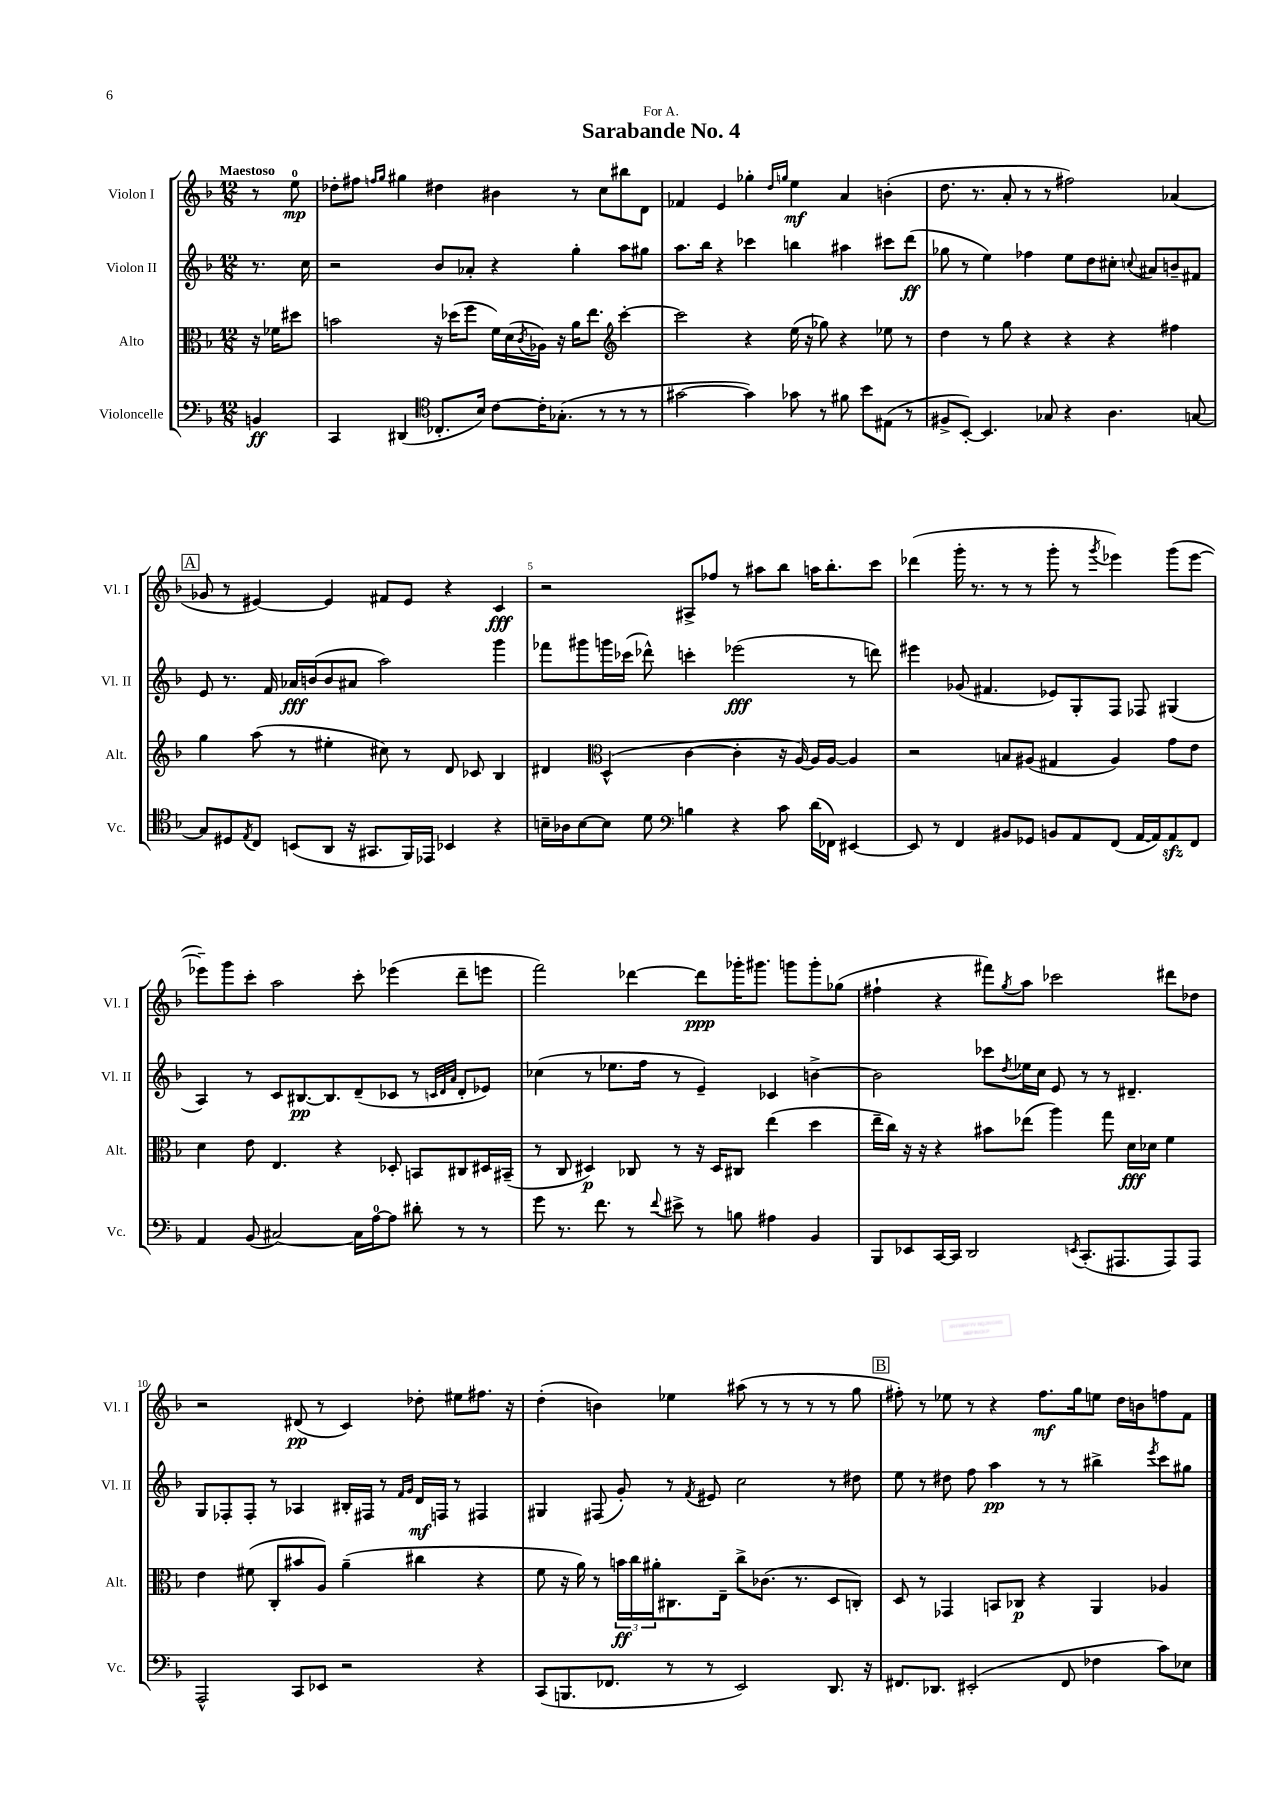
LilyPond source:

\header { title = "Sarabande No. 4" dedication = "For A." }
<<
\new StaffGroup <<
\new Staff = "s0" \with { instrumentName = "Violon I" shortInstrumentName = "Vl. I" } {
    \clef treble \key f \major \numericTimeSignature \time 12/8 \partial 4 \tempo "Maestoso"
    r8 e''8-0\mp |
    des''8-. fis''8 \grace { f''16 g''16 } gis''4 dis''4 bis'4 r8 c''8 bis''8 d'8 |
    fes'4 e'4 ges''4-. \grace { d''16 g''16 } e''4\mf a'4 b'4-.( |
    d''8. r8. a'8-. r8 r8 fis''2) aes'4( |
    \mark \markup { \box "A" } ges'8 r8 eis'4~) eis'4 fis'8 eis'8 r4 c'4\fff |
    r2 ais8-> fes''8 r8 ais''8 bes''8 a''16 bes''8.-. c'''8 |
    des'''4( g'''16-. r8. r8 r8 g'''8-. r8 \acciaccatura { g'''8 } ees'''4) g'''8( ees'''8~ |
    ees'''8--) g'''8 c'''8-. a''2 c'''8-. ees'''4( d'''8-- e'''8 |
    f'''2) des'''4~ des'''8\ppp ges'''16-. gis'''8. g'''8 g'''8-. ges''8( |
    fis''4-! r4 fis'''8) \acciaccatura { g''8 } a''8 ces'''2 dis'''8 des''8 |
    r2 dis'8\pp( r8 c'4) des''8-. eis''8 fis''8. r16 |
    d''4-.( b'4) ees''4 ais''8( r8 r8 r8 r8 g''8 |
    \mark \markup { \box "B" } fis''8-.) r8 ees''8 r8 r4 fis''8.\mf g''16 e''8 d''16 b'16 f''8 f'8 \bar "|." |
}
\new Staff = "s1" \with { instrumentName = "Violon II" shortInstrumentName = "Vl. II" } {
    \clef treble \key f \major \numericTimeSignature \time 12/8 \partial 4
    r8. c''16 |
    r2 bes'8 aes'8-. r4 g''4-. a''8 gis''8 |
    a''8. bes''16 r4 ces'''4 b''4 ais''4 cis'''8 d'''8\ff( |
    ges''8 r8 e''4) fes''4 e''8 d''8 cis''8-. \appoggiatura { c''8 } ais'8 b'8-- fis'8 |
    \mark \markup { \box "A" } e'8 r8. f'16 aes'16\fff b'16( b'8 ais'8 a''2) g'''4 |
    fes'''8 gis'''8 g'''16 ces'''16( des'''8-^) c'''4-. ees'''2\fff( r8 d'''8) |
    eis'''4 ges'8( fis'4. ees'8) g8-. f8 fes8 gis4( |
    a4) r8 c'8 bis8.~\pp bis8. d'8--( ces'8 r8 \grace { c'32 d'32 a'32 } d'8-. ees'8) |
    ces''4( r8 ees''8. f''16 r8 e'4--) ces'4 b'4~-> |
    b'2 ces'''8 \acciaccatura { d''8 } ees''16 c''16 e'8 r8 r8 dis'4.-- |
    g8 fes8-. fes8-. r8 aes4 bis16-. fis16 r8 \grace { f'16 g'16 } d'16\mf f16 r8 fis4 |
    gis4 fis8( g'8-.) r8 \acciaccatura { f'8 } eis'8 c''2 r8 dis''8 |
    \mark \markup { \box "B" } e''8 r8 dis''8 f''8 a''4\pp r8 r8 bis''4-> \acciaccatura { e'''8 } c'''8 gis''8 \bar "|." |
}
\new Staff = "s2" \with { instrumentName = "Alto" shortInstrumentName = "Alt." } {
    \clef alto \key f \major \numericTimeSignature \time 12/8 \partial 4
    r16 fes'16 dis''8 |
    b'2 r16 des''16( f''8 f'16) d'16( \acciaccatura { c'8 } aes16) r16 a'16 e''8. \clef treble c'''4~-. |
    c'''2 r4 e''16( r16 ges''8) r4 ees''8 r8 |
    d''4 r8 g''8 r4 r4 r4 fis''4 |
    \mark \markup { \box "A" } g''4 a''8( r8 eis''4-. cis''8) r8 d'8 ces'8 bes4 |
    dis'4 \clef alto d4-^( c'4~ c'4-. r16 a16~) a16 a16~ a4 |
    r2 b8 ais8( gis4 ais4) g'8 e'8 |
    d'4 e'8 e4. r4 des8-. b,8 cis8 dis16 bis,16--( |
    r8 c8 dis4\p) ces8 r8 r16 dis16 cis8 e''4( d''4 |
    e''16-- c''16) r16 r16 r4 bis'8 ees''8( a''4) g''8 d'16\fff des'16 f'4 |
    e'4 fis'8( c8-. bis'8 a8) a'4--( cis''4 r4 |
    f'8 r16 a'16) r8 \tuplet 3/2 { b'16\ff c''16 ais'16-. } cis8. e16-- c''8-> ces'8.( r8. d8 c8-.) |
    \mark \markup { \box "B" } d8 r8 ges,4 b,8 ces8\p r4 a,4 aes4 \bar "|." |
}
\new Staff = "s3" \with { instrumentName = "Violoncelle" shortInstrumentName = "Vc." } {
    \clef bass \key f \major \numericTimeSignature \time 12/8 \partial 4
    b,4\ff |
    c,4 dis,4( \clef tenor ces8.-. bes16) c'8~ c'16-. ges8.-.( r8 r8 r8 |
    gis'2~ gis'4) ges'8 r8 fis'8 bes'8 eis8( r8 |
    fis8-> bes,8~-.) bes,4. ges8 r4 a4. g8~ |
    \mark \markup { \box "A" } g8 dis8 \acciaccatura { e8 } c8 b,8( a,8 r16 gis,8. f,16) ees,16 bes,4 r4 |
    b16-- aes16 b8~ b8 d'8 \clef bass b4 r4 c'8 d'16( fes,16) eis,4~ |
    eis,8 r8 f,4 bis,8 ges,8 b,8 a,8 f,8( a,16~ a,16) a,8\sfz f,8 |
    a,4 bes,8( cis2~) cis16 a16-0~ a8 dis'8-. r8 r8 |
    g'8 r8. f'8. r8 \appoggiatura { f'8 } eis'8-> r8 b8 ais4 bes,4 |
    bes,,8 ees,8 c,16~ c,16 d,2 \acciaccatura { e,8 } c,8.-.( ais,,8. ais,,8) ais,,8 |
    a,,2-^ c,8 ees,8 r2 r4 |
    c,8( b,,8. fes,8. r8 r8 e,2) d,8. r16 |
    \mark \markup { \box "B" } fis,8. des,8. eis,2-.( fis,8 fes4 c'8) ees8 \bar "|." |
}
>>
>>
\layout { \context { \Score \override BarNumber.break-visibility = ##(#f #t #t) barNumberVisibility = #(every-nth-bar-number-visible 5) } }
